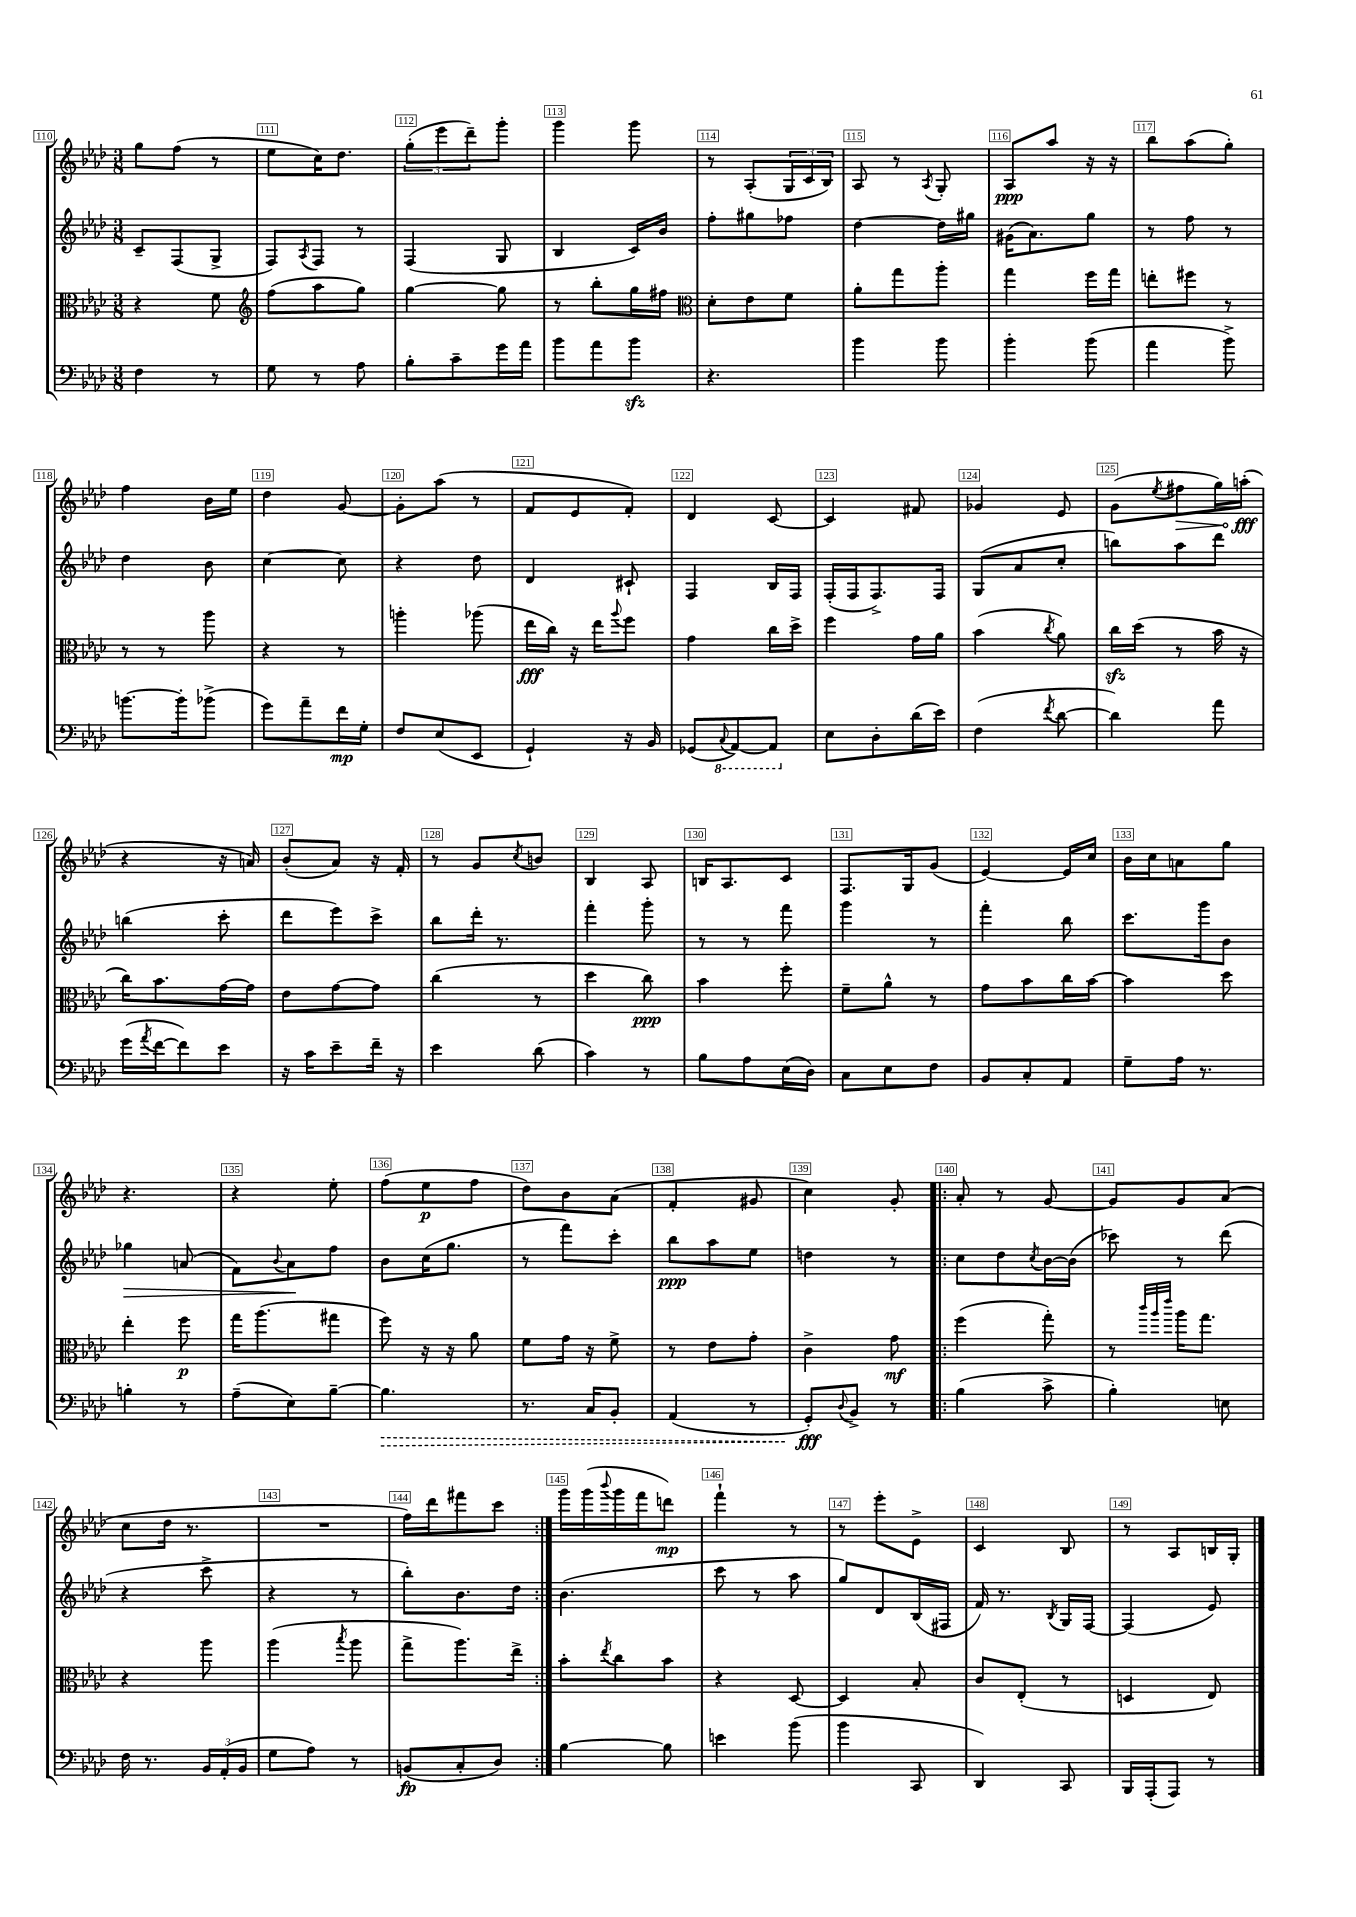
<<
\new StaffGroup <<
\new Staff = "s0" {
    \clef treble \key aes \major \numericTimeSignature \time 3/8
    g''8 f''8( r8 |
    ees''8 c''16) des''8. |
    \tuplet 3/2 { g''8-.( ees'''8 des'''8--) } g'''8-. |
    g'''4 g'''8 |
    r8 aes8-.( \tuplet 3/2 { g16 c'16 bes16) } |
    aes8 r8 \acciaccatura { aes8 } g8-. |
    aes8\ppp aes''8 r16 r16 |
    bes''8 aes''8( g''8-.) |
    f''4 bes'16 ees''16 |
    des''4 g'8~ |
    g'8-. aes''8( r8 |
    f'8 ees'8 f'8-.) |
    des'4 c'8~ |
    c'4 fis'8 |
    ges'4 ees'8 |
    g'8( \acciaccatura { ees''8 } \once \override Hairpin.circled-tip = ##t fis''8\> g''16) a''16-.\fff\!( |
    r4 r16 a'16) |
    bes'8-.( aes'8) r16 f'16-. |
    r8 g'8 \acciaccatura { c''8 } b'8 |
    bes4 aes8 |
    b16 aes8. c'8 |
    f8. g16 g'8( |
    ees'4~) ees'16 c''16 |
    bes'16 c''16 a'8 g''8 |
    r4. |
    r4 ees''8-. |
    f''8( ees''8\p f''8 |
    des''8) bes'8 aes'8( |
    f'4-. gis'8 |
    c''4) g'8-. |
    \repeat volta 2 { aes'8-. r8 g'8~ |
    g'8 g'8 aes'8( |
    c''8 des''16 r8. |
    R4. |
    f''16) des'''16 fis'''8 c'''8 | }
    g'''16 g'''16( \appoggiatura { bes'''8 } g'''16 f'''16 d'''8\mp) |
    f'''4-! r8 |
    r8 ees'''8-. ees'8-> |
    c'4 bes8 |
    r8 aes8 b16 g16-. \bar "|." |
}
\new Staff = "s1" {
    \clef treble \key aes \major \numericTimeSignature \time 3/8
    c'8-- f8( g8-> |
    f8) \acciaccatura { aes8 } f8 r8 |
    f4( g8 |
    bes4 c'16) bes'16 |
    f''8-. gis''8 fes''8 |
    des''4~ des''16 gis''16 |
    gis'16( aes'8.) g''8 |
    r8 f''8 r8 |
    des''4 bes'8 |
    c''4~ c''8 |
    r4 des''8 |
    des'4 cis'8-! |
    f4 bes16 f16 |
    f16-.( f16 f8.->) f16 |
    g8( aes'8 c''8-. |
    b''8) aes''8 des'''8 |
    b''4( c'''8-. |
    des'''8 ees'''8) c'''8-> |
    bes''8 des'''16-. r8. |
    f'''4-. g'''8-. |
    r8 r8 f'''8 |
    g'''4 r8 |
    f'''4-. bes''8 |
    c'''8. g'''16 bes'8 |
    ges''4\> a'8( |
    f'8) \appoggiatura { bes'8 } aes'8\! f''8 |
    bes'8 c''16( g''8. |
    r8 f'''8) c'''8-. |
    bes''8\ppp aes''8 ees''8 |
    d''4 r8 |
    \repeat volta 2 { c''8 des''8 \acciaccatura { c''8 } bes'16~ bes'16( |
    ces'''8) r8 des'''8( |
    r4 c'''8-> |
    r4 r8 |
    bes''8-.) bes'8. des''16 | }
    bes'4.( |
    c'''8 r8 aes''8 |
    g''8) des'8 bes16( fis16 |
    f'16) r8. \acciaccatura { bes8 } g16 f16~ |
    f4( ees'8) \bar "|." |
}
\new Staff = "s2" {
    \clef alto \key aes \major \numericTimeSignature \time 3/8
    r4 f'8 |
    \clef treble f''8( aes''8 g''8) |
    g''4~ g''8 |
    r8 bes''8-. g''16 fis''16 |
    \clef alto des'8-. ees'8 f'8 |
    aes'8-. g''8 aes''8-. |
    g''4 f''16 g''16 |
    e''8-. fis''8 r8 |
    r8 r8 aes''8 |
    r4 r8 |
    a''4-. aes''8( |
    ees''16\fff c''16) r16 ees''16 \appoggiatura { aes''8 } f''8 |
    g'4 c''16 des''16-> |
    f''4 g'16 aes'16 |
    bes'4( \acciaccatura { c''8 } aes'8) |
    c''16\sfz des''16( r8 bes'16 r16 |
    c''16) bes'8. g'16~ g'16 |
    ees'8 g'8~ g'8 |
    c''4( r8 |
    des''4 c''8\ppp) |
    bes'4 f''8-. |
    f'8-- aes'8-^ r8 |
    g'8 bes'8 c''16 bes'16~ |
    bes'4 des''8 |
    ees''4-. f''8\p |
    g''16 aes''8.( gis''8 |
    f''8) r16 r16 aes'8 |
    f'8 g'16 r16 f'8-> |
    r8 ees'8 g'8-. |
    c'4-> g'8\mf |
    \repeat volta 2 { f''4( g''8-.) |
    r8 \grace { c'''32 aes''32 ees'''32 } aes''16 g''8. |
    r4 aes''8 |
    aes''4( \acciaccatura { bes''8 } aes''8 |
    g''8-> aes''8.) ees''16-> | }
    bes'8-. \acciaccatura { ees''8 } c''8 bes'8 |
    r4 des8~ |
    des4 bes8-. |
    c'8 ees8-.( r8 |
    d4 ees8) \bar "|." |
}
\new Staff = "s3" {
    \clef bass \key aes \major \numericTimeSignature \time 3/8
    f4 r8 |
    g8 r8 aes8 |
    bes8-. c'8-- g'16 aes'16 |
    bes'8 aes'8 bes'8\sfz |
    r4. |
    bes'4 bes'8 |
    bes'4-. bes'8( |
    aes'4 bes'8->) |
    b'8.~ b'16-. bes'8->( |
    g'8) aes'8-- f'16\mp g16-. |
    f8 ees8( ees,8 |
    g,4-!) r16 bes,16 |
    ges,8( \ottava #-1 \appoggiatura { c,8 } aes,,8~) aes,,8 \ottava #0 |
    ees8 des8-. des'16( ees'16) |
    f4( \acciaccatura { f'8 } des'8~ |
    des'4) aes'8 |
    g'16( \acciaccatura { aes'8 } f'16~ f'8) ees'8 |
    r16 c'16 ees'8-- f'16-- r16 |
    ees'4 des'8( |
    c'4) r8 |
    bes8 aes8 ees16( des16) |
    c8 ees8 f8 |
    bes,8 c8-. aes,8 |
    g8-- aes16 r8. |
    b4-. r8 |
    aes8--( ees8) bes8~-- |
    \once \override Hairpin.style = #'dashed-line bes4.\> |
    r8. c16 bes,8-. |
    aes,4( r8 |
    g,8-.\fff\!) \appoggiatura { des8 } bes,8-> r8 |
    \repeat volta 2 { bes4( c'8-> |
    bes4-.) e8 |
    f16 r8. \tuplet 3/2 { bes,16 aes,16-.( bes,16 } |
    g8 aes8) r8 |
    b,8\fp( c8-. des8) | }
    bes4~ bes8 |
    e'4 bes'8( |
    bes'4 c,8 |
    des,4) c,8 |
    bes,,16 aes,,16-.( aes,,8) r8 \bar "|." |
}
>>
>>
\layout { \context { \Score currentBarNumber = #110 \override BarNumber.break-visibility = ##(#f #t #t) barNumberVisibility = #all-bar-numbers-visible \override BarNumber.stencil = #(make-stencil-boxer 0.1 0.3 ly:text-interface::print) } }
